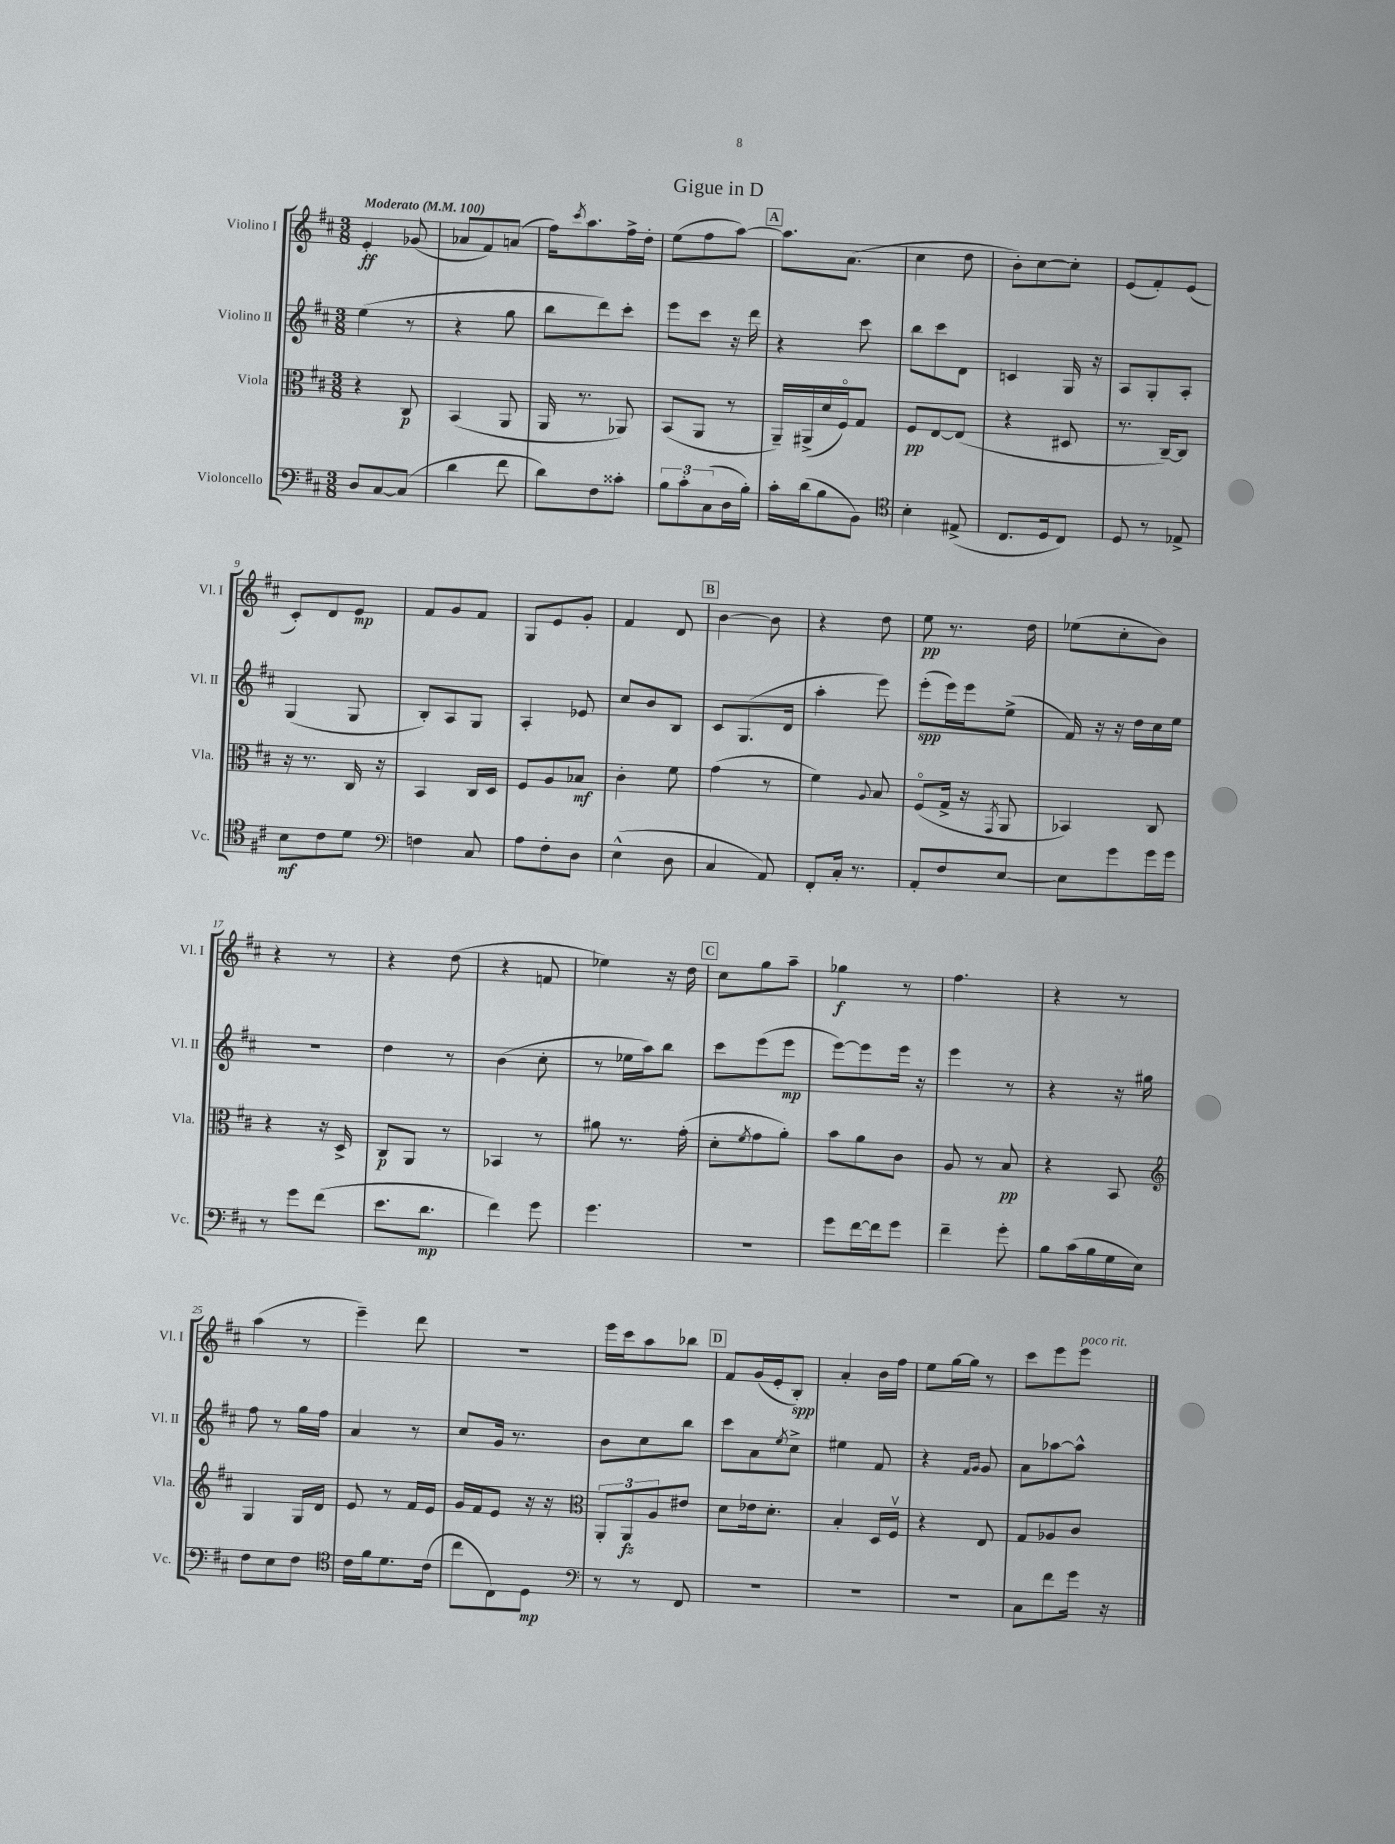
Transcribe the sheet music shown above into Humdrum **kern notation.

**kern	**kern	**kern	**kern
*staff4	*staff3	*staff2	*staff1
*clefF4	*clefC3	*clefG2	*clefG2
*k[f#c#]	*k[f#c#]	*k[f#c#]	*k[f#c#]
*M3/8	*M3/8	*M3/8	*M3/8
*MM100	*MM100	*MM100	*MM100
8D/L	4r	(4ee\	4e'/
[8C#/	.	.	.
(8C#/]J	8C#/	8r	(8g-/
=	=	=	=
4d\	(4BB/	4r	8a-/L
.	.	.	8f#/)
8f#\	8AA/	8gg\	(8a/J
=	=	=	=
8d\L)	16AA/	8bb\L	16ff#\LK)
.	.	.	8qccc#/
.	8.r	.	8.aa\
8F#\	.	8ddd\)	.
8c##'\J	8AA-/)	8ccc#'\J	16ff#^\L
.	.	.	16dd'\JJ
=	=	=	=
12B\L	(8BB/L	8eee\L	(8ee\L
12c#'\	.	.	.
.	8AA/J	8ccc#\J	8ff#\
(12C#\	.	.	.
16D\L	8r	16r	[8aa\J)
16B'\JJ)	.	16ddd\	.
=	=	=	=
16c#'\LL	16AA~/LL)	4r	8.aa\]L
(16d\J	(16AA#^/	.	.
8B\	16d/	.	.
.	16F#o/J)	.	(8.a\J
8BB\J)	8G/J	8ccc#\	.
=	=	=	=
*clefC4	*	*	*
4B'\	8F#/L	8bb\L	4cc#\
.	[8E/	8ccc#\	.
(8E#^/	(8E/]J	8d\J	8dd\
=	=	=	=
8.C#/L	4r	4c/	8b'\L)
.	.	.	[8cc#\
16D/k	.	.	.
8C#/J)	8D#/	16G/	8cc#'\]J
.	.	16r	.
=	=	=	=
8D/	8.r	8A/L	(8e/L
8r	.	8G'/	8f#'/)
.	[16C#~/LK)	.	.
8E-^/	8C#/]J	8A'/J	(8e/J
=	=	=	=
8B\L	16r	(4G/	8c#'/L)
.	8.r	.	.
8c#\	.	.	8d/
8d\J	16C#/	8G/	8e/J
.	16r	.	.
=	=	=	=
*clefF4	*	*	*
4F\	4BB/	8B'/L)	8f#/L
.	.	8A/	8g/
8C#/	16C#/LL	8G/J	8f#/J
.	16D/JJ	.	.
=	=	=	=
8A\L	8F#/L	4A'/	8G/L
8F#'\	8A/	.	8e/
8D\J	8B-/J	8e-/	8g'/J
=	=	=	=
(4E^^\	4c#'\	8cc#/L	4f#/
.	.	8b/	.
8D\	8f#\	8B/J	8d/
=	=	=	=
4C#/	(4g\	8c#/L	[4b\
.	.	(8.G/	.
8AA/)	8r	.	8b\]
.	.	16d/Jk	.
=	=	=	=
8FF#'/L	4f#\)	4aa'\	4r
16C#'/Jk	.	.	.
8.r	.	.	.
.	8qqA/	.	.
.	8B/	8eee\)	8dd\
=	=	=	=
8AA'/L	(8F#o/L	(8eee'\L	8ee\
8F#/	16G^/Jk	16eee\L)	8.r
.	16r	16eee\J	.
.	8qGG/	.	.
[8E/J	8AA/	(8ee^\J	.
.	.	.	16dd\
=	=	=	=
8E\]L	4BB-/)	16f#/)	(8ee-\L
.	.	16r	.
8g\	.	16r	8cc#'\
.	.	16dd\LL	.
16g\L	8C#/	16cc#\	8b\J)
16g\JJ	.	16ee\JJ	.
=	=	=	=
8r	4r	4.r	4r
8g\L	.	.	.
(8f#\J	16r	.	8r
.	16D^/	.	.
=	=	=	=
8.e\L	8C#/L	4dd\	4r
.	8AA/J	.	.
8.d\J	.	.	.
.	8r	8r	(8dd\
=	=	=	=
4f#\)	4BB-/	(4b\	4r
8g\	8r	8cc#'\	8f/
=	=	=	=
4.g\	8a#\	8r	4ee-\)
.	8.r	16ee-\LL	.
.	.	16aa\J)	.
.	.	8bb\J	16r
.	(16g'\	.	16dd\
=	=	=	=
4.r	8d'\L	8ccc#\L	8cc#\L
.	8qf#/	.	.
.	8g\	(8eee\	8gg\
.	8a'\J)	8eee\J	8aa~\J
=	=	=	=
8g\L	8b\L	[8eee\L)	4gg-\
[16f#\L	8a\	8eee\]	.
16f#\]J	.	.	.
8g\J	8c#\J	16eee\Jk	8r
.	.	16r	.
=	=	=	=
4f#~\	8A/	4eee\	4.ff#\
.	8r	.	.
8g'\	8B/	8r	.
=	=	=	=
8B\L	4r	4r	4r
(16c#\L	.	.	.
16B\	.	.	.
16G\	8BB/	16r	8r
16E\JJ)	.	16gg#\	.
=	=	=	=
*	*clefG2	*	*
8F#\L	4G/	8ff#\	(4aa\
8E\	.	8r	.
8F#\J	16G/LL	16gg\LL	8r
.	16d/JJ	16ff#\JJ	.
=	=	=	=
*clefC4	*	*	*
16c#\LL	8e/	4a/	4eee~\)
16f#\J	.	.	.
8.d\	8r	.	.
.	16f#/LL	8r	8ddd\
(16c#\Jk	16e/JJ	.	.
=	=	=	=
8cc#\L	16g/LL	8cc#/L	4.r
.	16f#/J	.	.
8C#\)	8e/J	16g/Jk	.
.	.	8.r	.
8D\J	16r	.	.
.	16r	.	.
=	=	=	=
*clefF4	*clefC3	*	*
8r	12AA'/L	8b\L	16eee\LL
.	.	.	16ccc#\J
.	12AA/	.	.
8r	.	8cc#\	8aa\
.	12A/	.	.
8FF#/	8e#/J	8bb\J	8bb-\J
=	=	=	=
4.r	8d\L	8ccc#\L	8f#/L
.	16e-\k	8a\	(16g/L
.	8.d'\J	.	16e'/J
.	.	8qee/	.
.	.	8cc#^\J	8B'/J)
=	=	=	=
4.r	4B'/	4ee#\	4a'/
.	16D/LL	8f#/	16b\LL
.	16F#v/JJ	.	16ff#\JJ
=	=	=	=
4.r	4r	4r	8ee\L
.	.	.	[16gg\L
.	.	.	16gg\]JJ
.	.	16qqf#/LL	.
.	.	16qqg/JJ	.
.	8E/	8g/	8r
=	=	=	=
8C#\L	8G/L	8a\L	8ccc#\L
8f#\	8A-/	[8aa-\	8eee\
16g\Jk	8c#/J	8aa-^^\]J	8eee\J
16r	.	.	.
==	==	==	==
*-	*-	*-	*-
